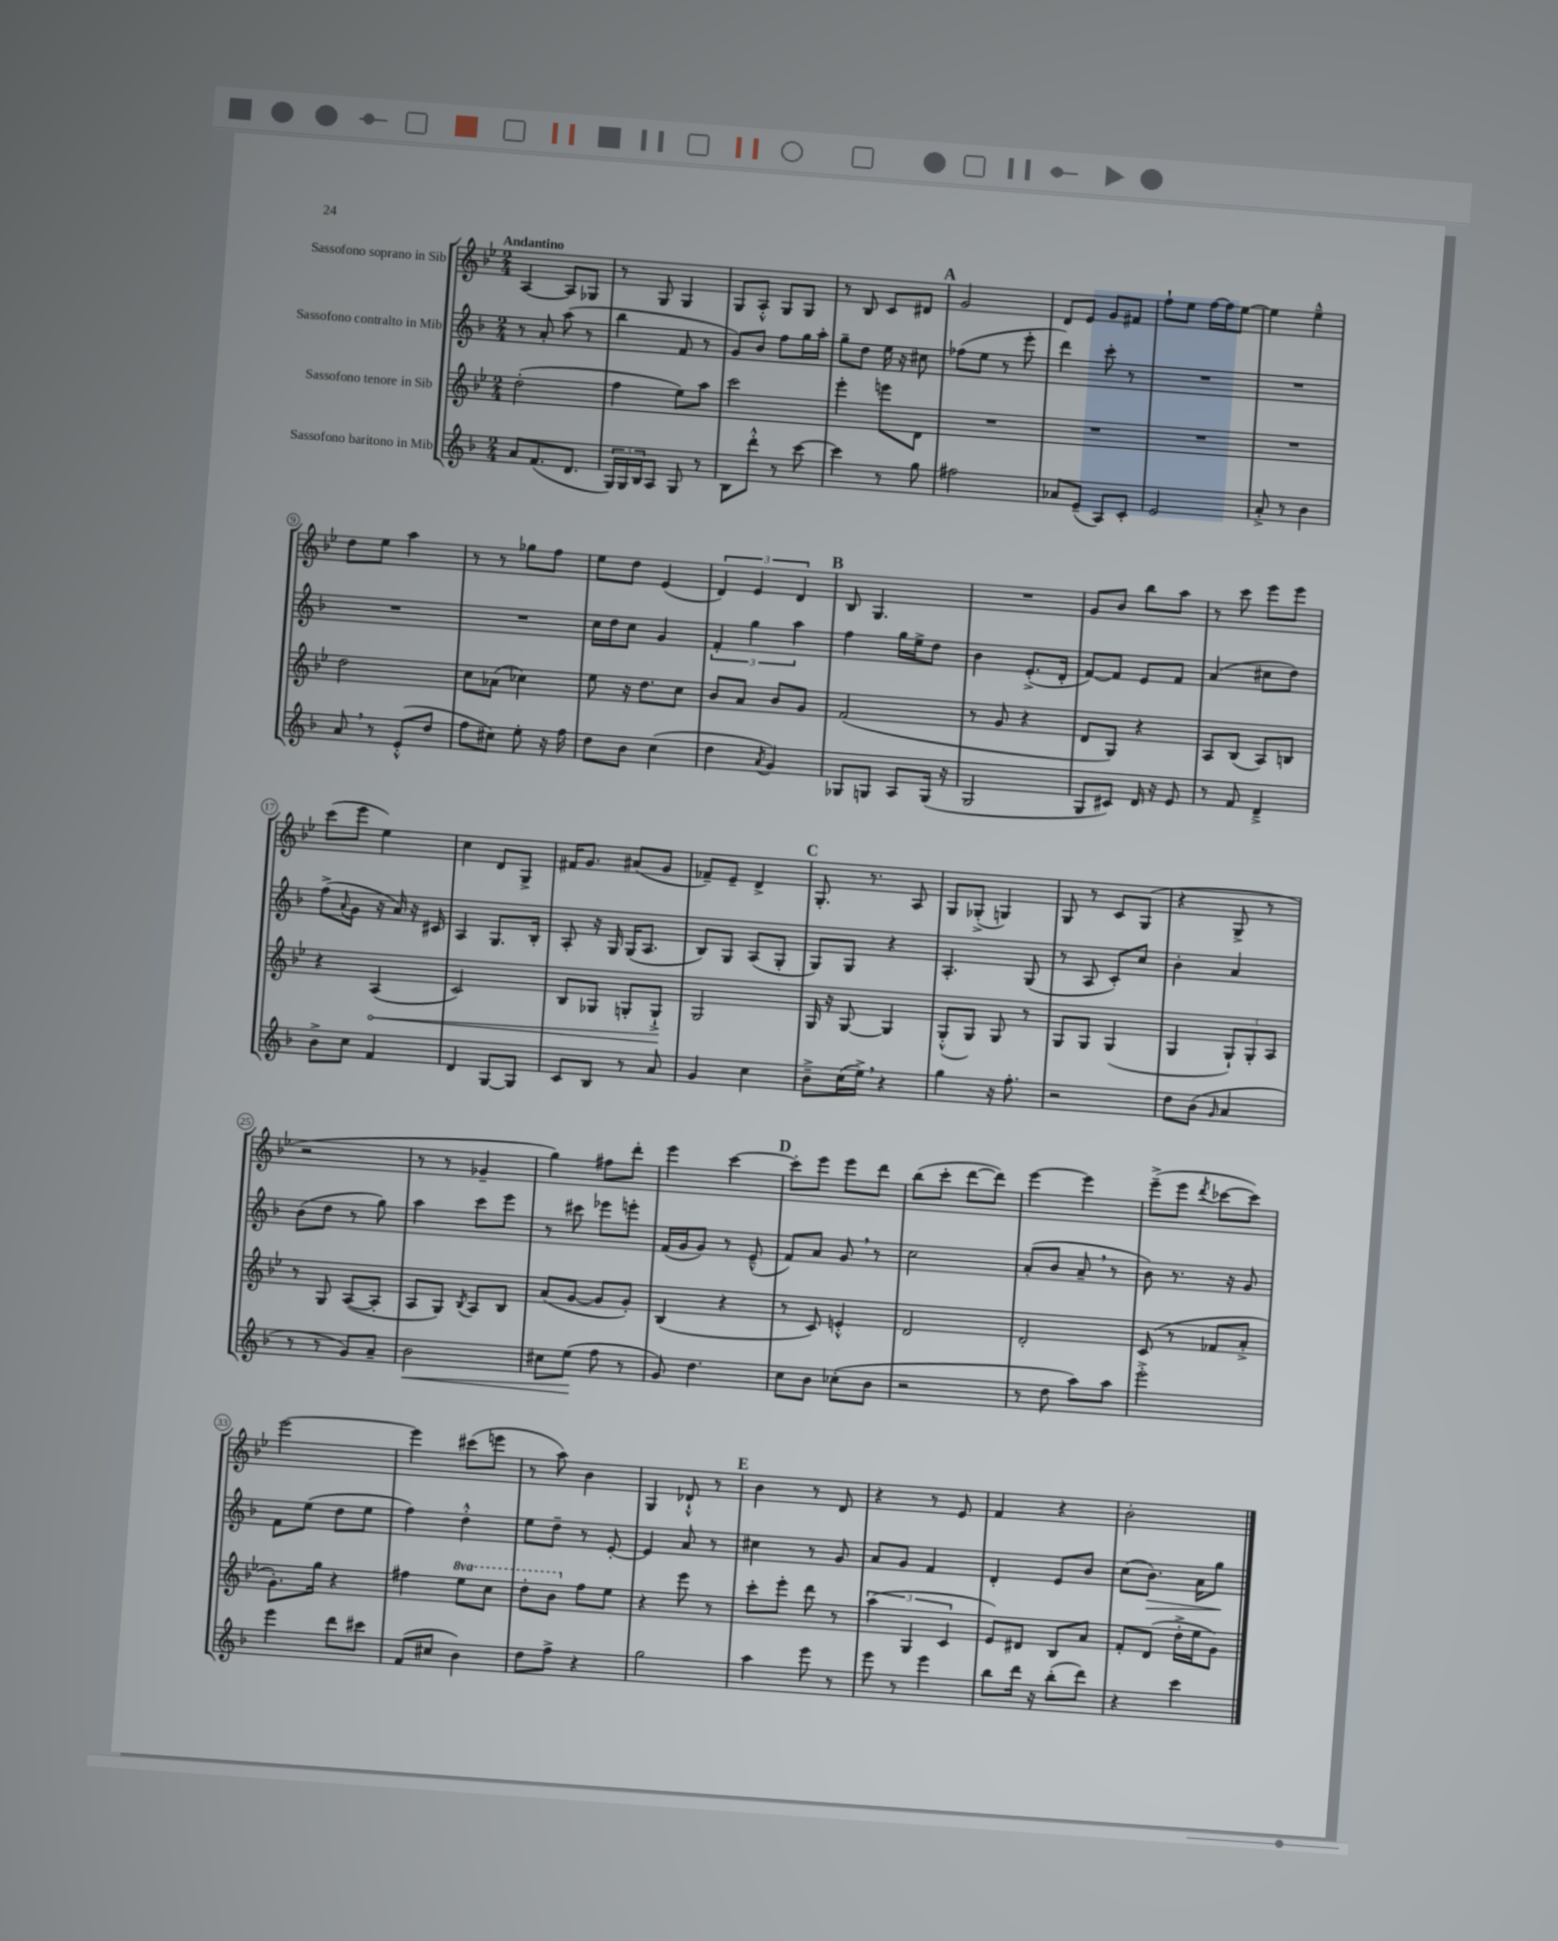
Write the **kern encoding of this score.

**kern	**dynam	**kern	**dynam	**kern	**dynam	**kern
*part4	*part4	*part3	*part3	*part2	*part2	*part1
*staff4	*staff4	*staff3	*staff3	*staff2	*staff2	*staff1
*I"Sassofono baritono in Mib	*	*I"Sassofono tenore in Sib	*	*I"Sassofono contralto in Mib	*	*I"Sassofono soprano in Sib
*clefG2	*	*clefG2	*	*clefG2	*	*clefG2
*k[b-]	*	*k[b-e-]	*	*k[b-]	*	*k[b-e-]
*M2/4	*	*M2/4	*	*M2/4	*	*M2/4
=1	=1	=1	=1	=1	=1	=1
!	!	!	!	!	!	!LO:TX:a:B:t=Andantino
8a/L	.	(2dd'\	.	8r	.	[4A/
(8.f/	.	.	.	8a'/	.	.
.	.	.	.	(8aa\	.	8A/L]
8.d/J	.	.	.	.	.	.
.	.	.	.	8r	.	8G-X/J
=2	=2	=2	=2	=2	=2	=2
24G/LL)	.	4ff\	.	4bb-\	.	8r
24G/	.	.	.	.	.	.
24B-/J	.	.	.	.	.	.
8A/J	.	.	.	.	.	8G/
8G/	.	8ee-\L)	.	8f/	.	4G/
8r	.	8aa\J	.	8r	.	.
=3	=3	=3	=3	=3	=3	=3
8B-\L	.	2ccc\	.	8g/L)	.	8G/L
8ddd'^^\J	.	.	.	8b-/J	.	8A'^^/J
8r	.	.	.	8ff\L	.	8G/L
[8ccc\	.	.	.	16gg\L	.	8G/J
.	.	.	.	16aa'\JJ	.	.
=4	=4	=4	=4	=4	=4	=4
4ccc\]	.	4eee-'\	.	8gg~\L	.	8r
.	.	.	.	8dd\J	.	8B-/
8r	.	8eeen\L	.	16ee\	.	8c/L
.	.	.	.	16r	.	.
8gg\	.	8d\J	.	8cc#X\	.	8d#X/J
!!LO:REH:place=s1:t=A
=5	=5	=5	=5	=5	=5	=5
2ff#X\	.	2r	.	(8ff-X\L	.	2g/
.	.	.	.	8ee\J	.	.
.	.	.	.	8r	.	.
.	.	.	.	8eee'\	.	.
=6	=6	=6	=6	=6	=6	=6
8a-X/L	.	2r	.	4ddd\)	.	8d/L
(8e~/J	.	.	.	.	.	8e-/J
8A/L)	.	.	.	8ccc'\	.	8g/L
8c'/J	.	.	.	8r	.	8f#X/J
=7	=7	=7	=7	=7	=7	=7
2e/	.	2r	.	2r	.	8ff`\L
.	.	.	.	.	.	8ee-\J
.	.	.	.	.	.	[16ff\LL
.	.	.	.	.	.	16ff\J]
.	.	.	.	.	.	[8ee-\J
=8	=8	=8	=8	=8	=8	=8
8a'^/	.	2r	.	2r	.	4ee-\]
8r	.	.	.	.	.	.
4b-\	.	.	.	.	.	4ee-~^^\
!!LO:LB:g=z
=9	=9	=9	=9	=9	=9	=9
8a,/	.	2dd\	.	2r	.	8dd\L
8r	.	.	.	.	.	8ee-\J
(8e'^^/L	.	.	.	.	.	4aa\
8dd/J	.	.	.	.	.	.
=10	=10	=10	=10	=10	=10	=10
8ff\L	.	8cc\L	.	2r	.	8r
8cc#X\J)	.	(8a-X\J	.	.	.	8r
8ee'\	.	4cc-X\)	.	.	.	8gg-X\L
16r	.	.	.	.	.	8ff\J
16ff\	.	.	.	.	.	.
=11	=11	=11	=11	=11	=11	=11
8dd\L	.	8ee-\	.	16cc\LL	.	8ee-\L
.	.	.	.	16dd\J	.	.
8b-\J	.	16r	.	8cc\J	.	8dd\J
.	.	8.dd\L	.	.	.	.
(4cc\	.	.	.	4g/	.	(4e-/
.	.	8cc\J	.	.	.	.
=12	=12	=12	=12	=12	=12	=12
4dd\	.	8b-/L	.	6f'/	.	6d/)
.	.	8a/J	.	.	.	.
.	.	.	.	6gg\	.	6e-/
8qa/	.	.	.	.	.	.
4g/)	.	8b-/L	.	.	.	.
.	.	.	.	6aa\	.	6d/
.	.	8g/J	.	.	.	.
!!LO:REH:place=s1:t=B
=13	=13	=13	=13	=13	=13	=13
8G-X/L	.	(2f/	.	4ff\	.	8B-/
8Gn/J	.	.	.	.	.	4.G/
8A/L	.	.	.	16gg\LL	.	.
.	.	.	.	16ee^\J	.	.
(16G/Jk	.	.	.	8dd\J	.	.
16r	.	.	.	.	.	.
=14	=14	=14	=14	=14	=14	=14
2G/	.	8r	.	4b-\	.	2r
.	.	8g/	.	.	.	.
.	.	4r	.	(8.e'^/L	.	.
.	.	.	.	16d'/Jk	.	.
=15	=15	=15	=15	=15	=15	=15
8G/L	.	8d/L	.	[8f/L)	.	8g/L
8c#X/J)	.	8G/J)	.	8f/J]	.	8b-/J
16d/	.	4r	.	8e/L	.	8bb-\L
16r	.	.	.	.	.	.
8e/	.	.	.	8f/J	.	8aa\J
=16	=16	=16	=16	=16	=16	=16
8r	.	8A/L	.	(4a/	.	8r
8f/	.	(8B-/J	.	.	.	8ccc\
4d~^/	.	8A/L)	.	8cc#X\L	.	8eee-\L
.	.	8Bn/J	.	8dd\J)	.	8eee-\J
!!LO:LB:g=z
=17	=17	=17	=17	=17	=17	=17
8b-^\L	.	4r	.	(8ff^\L	.	(8ccc\L
.	.	.	.	8qqa/	.	.
8cc\J	.	.	.	8g\J	.	8eee-\J
!	!	!	!LO:HP:b	!	!	!
4f/	.	(4A/	<	16r	.	4ee-\)
.	.	.	.	16a/)	.	.
.	.	.	.	16r	.	.
.	.	.	.	16c#X/	.	.
=18	=18	=18	=18	=18	=18	=18
4d/	.	2c/)	.	4A/	.	4cc\
[8G/L	.	.	.	8.G/L	.	8d/L
8G/J]	.	.	.	.	.	8G^/J
.	.	.	.	16B-'/Jk	.	.
=19	=19	=19	=19	=19	=19	=19
8c/L	.	8B-/L	.	8A'/	.	16f#X/KL
.	.	.	.	.	.	8.g/J
8B-/J	.	8G-X/J	.	16r	.	.
.	.	.	.	16G/	.	.
8r	.	8Gn'/L	.	(16G/KL	.	(8a#X/L
.	.	.	.	8.A/J	.	.
8a/	.	8G`^/J	.	.	.	8g/J
.	.	.	[	.	.	.
=20	=20	=20	=20	=20	=20	=20
4g/	.	2G/	.	8B-/L)	.	8f-X~/L)
.	.	.	.	8G/J	.	8e-~/J
4cc\	.	.	.	(8A/L	.	4d^/
.	.	.	.	8G'/J	.	.
!!LO:REH:place=s1:t=C
=21	=21	=21	=21	=21	=21	=21
8b-~^\L	.	16G/	.	8G/L)	.	8.G'/
.	.	16r	.	.	.	.
(16cc\L	.	[8G/	.	8G/J	.	.
16ee^,\JJ)	.	.	.	.	.	8.r
4r	.	4G/]	.	4r	.	.
.	.	.	.	.	.	8A/
=22	=22	=22	=22	=22	=22	=22
4gg\	.	(8G'^^/L	.	4.A'/	.	8G/L
.	.	8G/J)	.	.	.	(8G-X'^/J
16r	.	8G/	.	.	.	4Gn/)
8.ff'\	.	.	.	.	.	.
.	.	8r	.	(8G/	.	.
=23	=23	=23	=23	=23	=23	=23
2r	.	8G/L	.	8r	.	8G/
.	.	8G/J	.	8A/	.	8r
.	.	(4G/	.	8c'/L)	.	8c/L
.	.	.	.	8cc/J	.	(8G/J
=24	=24	=24	=24	=24	=24	=24
8dd\L	.	4G/	.	4b-'\	.	4r
(8b-\J	.	.	.	.	.	.
16qqg/	.	.	.	.	.	.
4a/	.	12G`/L)	.	4a/	.	8G^/
.	.	12G'/	.	.	.	.
.	.	.	.	.	.	8r
.	.	12A/J	.	.	.	.
!!LO:LB:g=z
=25	=25	=25	=25	=25	=25	=25
8r	.	8r	.	(8b-\L	.	2r
8r	.	8G/	.	8dd\J	.	.
8g/L)	.	([8A/L	.	8r	.	.
8a~/J	.	8A'/J]	.	8gg\)	.	.
=26	=26	=26	=26	=26	=26	=26
!	!LO:HP:b	!	!	!	!	!
2b-\	<	8A/L	.	4aa\	.	8r
.	.	8G/J)	.	.	.	8r
.	.	8qB-/	.	.	.	.
.	.	8A/L	.	8ccc\L	.	4g-X~/
.	.	8B-/J	.	8eee\J	.	.
=27	=27	=27	=27	=27	=27	=27
8cc#X\L	.	(8a/L	.	8r	.	4gg\)
(8ee\J	.	[8g/J	.	8ccc#X\	.	.
8ff\	[	8g/L]	.	8eee-X\L	.	8ff#X\L
8r	.	8g'/J)	.	8eeen'\J	.	8ddd'\J
=28	=28	=28	=28	=28	=28	=28
8g/)	.	(4B-/	.	(16f/LL	.	4eee-\
.	.	.	.	16g/J	.	.
4.dd\	.	.	.	8g/J)	.	.
.	.	4r	.	8r	.	[4ccc\
.	.	.	.	(8e~^^/	.	.
!!LO:REH:place=s1:t=D
=29	=29	=29	=29	=29	=29	=29
8cc\L	.	8r	.	8f/L)	.	8ccc'\L]
8b-\J	.	8c/)	.	8a/J	.	8eee-\J
(8cc-X'\L	.	4en'^^/	.	8g,/	.	8eee-\L
8b-\J	.	.	.	8r	.	8ddd\J
=30	=30	=30	=30	=30	=30	=30
2r	.	2d/	.	2cc\	.	(8bb-\L
.	.	.	.	.	.	8ccc'\J
.	.	.	.	.	.	[8ddd\L
.	.	.	.	.	.	8ddd\J])
=31	=31	=31	=31	=31	=31	=31
8r	.	2d'/	.	(8a'/L	.	[4eee-\
8dd\	.	.	.	8b-/J	.	.
8aa\L)	.	.	.	8a~,/	.	4eee-\]
8aa\J	.	.	.	8r	.	.
=32	=32	=32	=32	=32	=32	=32
2eee'^\	.	(8c/	.	8b-\)	.	(8eee-~^\L
.	.	8r	.	8.r	.	8eee-\J
.	.	.	.	.	.	8qddd/
.	.	8f-X/L	.	.	.	[8ccc-X\L
.	.	.	.	16r	.	.
.	.	8a'^/J	.	8g/	.	8ccc-\J])
!!LO:LB:g=z
=33	=33	=33	=33	=33	=33	=33
4eee\	.	8.g'\L)	.	8f\L	.	[2eee-\
.	.	.	.	(8ee\J	.	.
.	.	16gg\Jk	.	.	.	.
8ddd\L	.	4r	.	8dd\L	.	.
8ccc#X\J	.	.	.	8ee\J	.	.
=34	=34	=34	=34	=34	=34	=34
(8f/L	.	4ff#X\	.	4ff\)	.	4eee-\]
8cc#X/J	.	.	.	.	.	.
*	*	*8va	*	*	*	*
4b-\)	.	8eee-\L	.	4dd'^^\	.	(8ccc#X\L
.	.	8ccc\J	.	.	.	8eeen\J
=35	=35	=35	=35	=35	=35	=35
8dd\L	.	8ddd'\L	.	8ee\L	.	8r
8ff^\J	.	8bb-\J	.	8dd~\J	.	8aa\)
*	*	*X8va	*	*	*	*
4r	.	8ff\L	.	8r	.	4b-\
.	.	8ee-\J	.	[8e'/	.	.
=36	=36	=36	=36	=36	=36	=36
2gg\	.	4r	.	4e/]	.	4G/
.	.	8eee-\	.	8a/	.	8d-X`^^/
.	.	8r	.	8r	.	8r
!!LO:REH:place=s1:t=E
=37	=37	=37	=37	=37	=37	=37
4aa\	.	8ccc'\L	.	4cc#X\	.	4b-\
.	.	8eee-'\J	.	.	.	.
8eee\	.	8ddd\	.	8r	.	8r
8r	.	8r	.	8g/	.	8d/
=38	=38	=38	=38	=38	=38	=38
8eee\	.	(6aa\	.	8a/L	.	4r
8r	.	.	.	8g/J	.	.
.	.	6G/	.	.	.	.
4eee\	.	.	.	4f/	.	8r
.	.	6c/	.	.	.	.
.	.	.	.	.	.	8e-/
=39	=39	=39	=39	=39	=39	=39
8bb-\L	.	8e-/L)	.	4d'/	.	4f/
16ddd\Jk	.	8d#X/J	.	.	.	.
16r	.	.	.	.	.	.
(8bb-'\L	.	8B-/L	.	8e/L	.	4r
8ddd\J)	.	8a/J	.	8b-/J	.	.
=40	=40	=40	=40	=40	=40	=40
4r	.	8f'/L	.	(8cc\L	.	2b-'\
!	!	!	!	!	!LO:HP:b	!
.	.	(8d/J	.	8.b-\J)	>	.
4ccc\	.	16dd'^\LL	.	.	.	.
.	.	16ee-\J	.	16a\KL	.	.
.	.	8g\J)	.	8gg\J	.	.
.	.	.	.	.	]	.
==	==	==	==	==	==	==
*-	*-	*-	*-	*-	*-	*-
